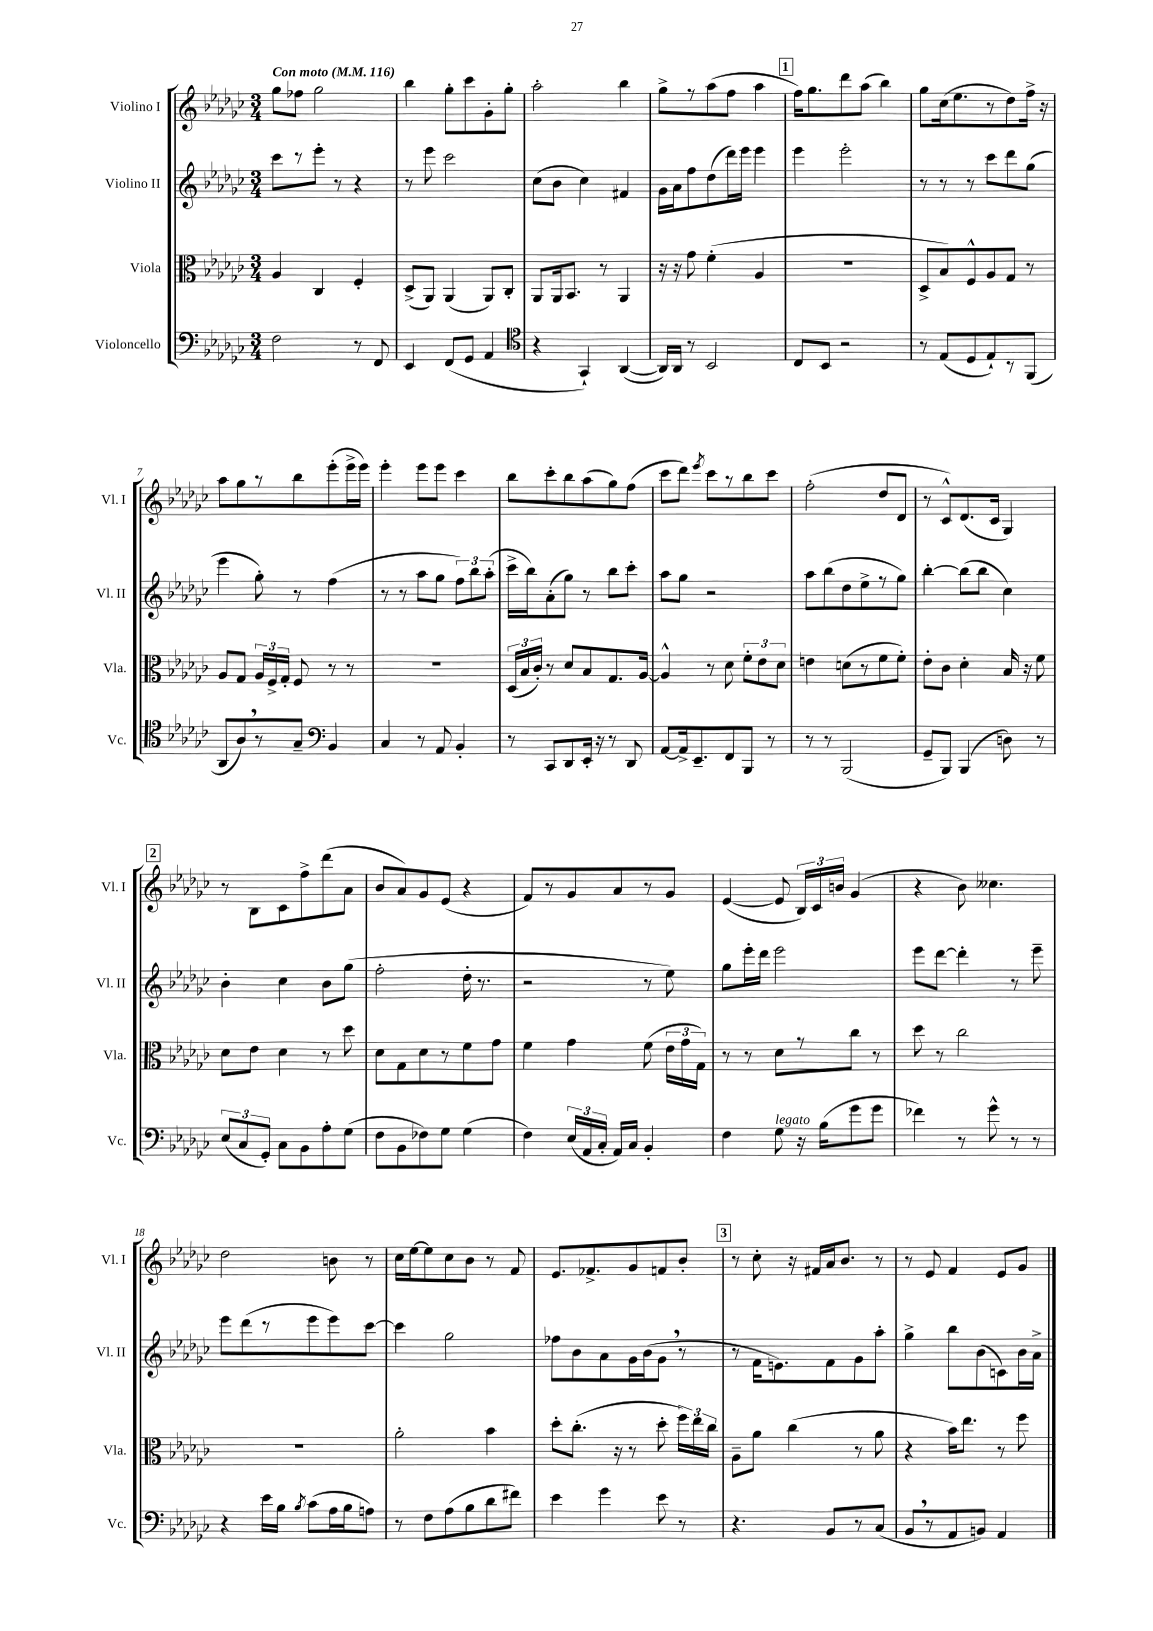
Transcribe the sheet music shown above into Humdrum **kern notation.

**kern	**kern	**kern	**kern
*part4	*part3	*part2	*part1
*staff4	*staff3	*staff2	*staff1
*I"Violoncello	*I"Viola	*I"Violino II	*I"Violino I
*I'Vc.	*I'Vla.	*I'Vl. II	*I'Vl. I
*clefF4	*clefC3	*clefG2	*clefG2
*k[b-e-a-d-g-c-]	*k[b-e-a-d-g-c-]	*k[b-e-a-d-g-c-]	*k[b-e-a-d-g-c-]
*M3/4	*M3/4	*M3/4	*M3/4
*MM116	*MM116	*MM116	*MM116
=1	=1	=1	=1
!	!	!	!LO:TX:a:B:t=Con moto
2F\	4A-/	8ccc-\L	8gg-\L
.	.	8r	8ff-X\J
.	4C-/	8eee-'\J	2gg-\
.	.	8r	.
8r	4F'/	4r	.
8FF/	.	.	.
=2	=2	=2	=2
4EE-/	(8D-^/L	8r	4bb-\
.	8AA-/J)	8eee-\	.
(8FF/L	(4AA-/	2ccc-\	8gg-'\L
8GG-/J	.	.	8ccc-\
4AA-/	8AA-/L)	.	8g-'\
.	8C-'/J	.	8gg-'\J
=3	=3	=3	=3
*clefC4	*	*	*
4r	8AA-/L	(8cc-\L	2aa-'\
.	16AA-/k	8b-\J	.
.	8.BB-/J	.	.
4GG-`/)	.	4cc-\)	.
.	8r	.	.
([4AA-/	4AA-/	4f#X/	4bb-\
=4	=4	=4	=4
16AA-/LL])	16r	16g-\LL	8gg-^\L
16AA-/JJ	16r	16a-\J	.
8r	8g-\	8ff\	8r
2BB-/	(4f'\	(8dd-\	(8aa-\
.	.	16ddd-\L)	8ff\J
.	.	16eee-\JJ	.
.	4A-/	4eee-\	4aa-\
!!LO:REH:place=s1:t=1
=5	=5	=5	=5
8C-/L	2.r	4eee-\	16ff\KL)
.	.	.	8.gg-\
8BB-/J	.	.	.
2r	.	2eee-'\	8ddd-\
.	.	.	(8aa-\J
.	.	.	4bb-\)
=6	=6	=6	=6
8r	8D-^/L	8r	8gg-\L
(8E-/L	8B-/)	8r	(16cc-\k
.	.	.	8.ee-\
8D-/	8F^^/	8r	.
8E-`/)	8A-/	8ccc-\L	8r
8r	8G-/J	8ddd-\	8dd-\)
(8FF/J	8r	(8gg-\J	16ff^\Jk
.	.	.	16r
!!LO:LB:g=z
=7	=7	=7	=7
8AA-/L	8A-/L	4eee-\	8aa-\L
8A-,/)	8G-/J	.	8gg-\
8r	24A-/LL	8gg-'\)	8r
.	24F^/	.	.
.	24G-'/JJ	.	.
8G-~/J	8F/	8r	8bb-\
*clefF4	*	*	*
4BB-/	8r	(4ff\	(8eee-'\
.	8r	.	16eee-^\L
.	.	.	16eee-\JJ)
=8	=8	=8	=8
4C-/	2.r	8r	4eee-'\
.	.	8r	.
8r	.	8aa-\L	8eee-\L
8AA-/	.	8gg-\J	8eee-\J
4BB-'/	.	12ff\L)	4ccc-\
.	.	12bb-\	.
.	.	(12aa-'\J	.
=9	=9	=9	=9
8r	(24D-/LL	16ccc-^\LL	8bb-\L
.	24B-/	.	.
.	.	16bb-\J)	.
.	24c-'/JJ)	.	.
8CC-/L	8r	(8a-'\	8ccc-'\
8DD-/	8d-/L	8gg-\J)	8bb-\
16EE-'/Jk	8B-/	8r	(8aa-\
16r	.	.	.
8r	8.G-/	8bb-\L	8gg-\)
8DD-/	.	8ccc-'\J	(8ff\J
.	[16A-/Jk	.	.
=10	=10	=10	=10
[8AA-/L	4A-^^/]	8aa-\L	8ccc-\L
16AA-^/k]	.	8gg-\J	8ddd-\J)
8.EE-~/	.	.	.
.	.	.	8qeee-/
.	8r	2r	8ccc-\L
8FF/	8d-\	.	8r
8BBB-/J	12f'\L	.	8bb-\
.	12e-\	.	.
8r	.	.	8ccc-\J
.	12d-\J	.	.
=11	=11	=11	=11
8r	4en\	8aa-\L	(2ff'\
8r	.	(8bb-\	.
(2BBB-/	(8dn\L	8dd-\	.
.	8r	8ee-^\	.
.	8f\	8r	8dd-/L
.	8f'\J)	8gg-\J)	8d-/J
=12	=12	=12	=12
8GG-~/L	8e-'\L	[4bb-'\	8r
8BBB-/J)	8c-\J	.	8c-^^/L)
(4BBB-/	4d-'\	(8bb-\L]	(8.d-/
.	.	8bb-\J	.
.	.	.	16c-/Jk
8Dn\)	16B-/	4cc-\)	4G-/)
.	16r	.	.
8r	8f\	.	.
!!LO:LB:g=z
!!LO:REH:place=s1:t=2
=13	=13	=13	=13
(12E-/L	8d-\L	4b-'\	8r
12C-/	.	.	.
.	8e-\J	.	8B-\L
12GG-'/J)	.	.	.
8C-\L	4d-\	4cc-\	8c-\
8BB-\	.	.	8ff^\
8A-'\	8r	8b-\L	(8ddd-\
(8G-\J	8dd-\	(8gg-\J	8a-\J
=14	=14	=14	=14
8F\L	8d-\L	2ff'\	8b-/L
8BB-\	8G-\	.	8a-/)
8F-X\)	8d-\	.	8g-/
8G-\J	8r	.	(8e-/J
(4G-\	8f\	16dd-'\	4r
.	.	8.r	.
.	8g-\J	.	.
=15	=15	=15	=15
4F\)	4f\	2r	8f/L)
.	.	.	8r
(24E-/LL	4g-\	.	8g-/
24AA-/	.	.	.
24C-'/JJ	.	.	.
16AA-/LL)	.	.	8a-/
16C-/JJ	.	.	.
4BB-'/	(8f\	8r	8r
.	24e-\LL	8ee-\)	8g-/J
.	24g-\	.	.
.	24G-\JJ)	.	.
=16	=16	=16	=16
4F\	8r	8gg-\L	([4e-/
.	8r	16eee-'\L	.
.	.	16ddd-\JJ	.
!LO:TX:a:i:t=legato	!	!	!
8G-\	8d-\L	2eee-\	8e-/]
16r	8r	.	24B-/LL)
.	.	.	24c-/
(16B-\KL	.	.	.
.	.	.	24bn/JJ
8g-\	8cc-\J	.	(4g-/
8g-\J	8r	.	.
=17	=17	=17	=17
4f-X\)	8dd-\	8eee-\L	4r
.	8r	[8ddd-\J	.
8r	2cc-\	4ddd-'\]	8b-\)
8g-^^\	.	.	4.cc--X\
8r	.	8r	.
8r	.	8eee-~\	.
!!LO:LB:g=z
=18	=18	=18	=18
4r	2.r	8eee-\L	2dd-\
.	.	(8ddd-\	.
16e-\LL	.	8r	.
16B-\JJ	.	.	.
8qB-/	.	.	.
(8c-\L	.	8eee-\	.
16A-\L	.	8eee-\)	8bn\
16B-\J	.	.	.
8An\J)	.	[8ccc-\J	8r
=19	=19	=19	=19
8r	2a-'\	4ccc-\]	16cc-\LL
.	.	.	[16ee-\J
8F\L	.	.	8ee-\]
(8A-\	.	2gg-\	8cc-\
8B-\	.	.	8b-\J
8d-\	4b-\	.	8r
8f#X\J)	.	.	8f/
=20	=20	=20	=20
4e-\	8dd-'\L	8ff-X\L	8.e-/L
.	(8.cc-'\J	8b-\	.
.	.	.	8.f-X^/
4g-\	.	8a-\	.
.	16r	.	.
.	8r	16g-\L	8g-/
.	.	(16b-\J	.
8e-\	8dd-'\	8g-,\J	8fn/
8r	24ff\LL)	8r	8b-'/J
.	24ee-\	.	.
.	24cc-\JJ	.	.
!!LO:REH:place=s1:t=3
=21	=21	=21	=21
4.r	8A-~\L	8r	8r
.	8a-\J	16f\KL	8cc-'\
.	.	8.en\)	.
.	(4cc-\	.	16r
.	.	.	16f#X/LL
8BB-/L	.	8f\	16a-/J
.	.	.	8.b-/J
8r	8r	8g-\	.
(8C-/J	8a-\	8aa-'\J	8r
=22	=22	=22	=22
8BB-,/L	4r	4gg-^\	8r
8r	.	.	8e-/
8AA-/	16b-\KL)	8bb-\L	4f/
.	8.ee-\J	.	.
8BBn/J)	.	(8b-\	.
4AA-/	8r	8cn\)	8e-/L
.	8ff\	16b-\L	8g-/J
.	.	16a-^\JJ	.
==	==	==	==
*-	*-	*-	*-
